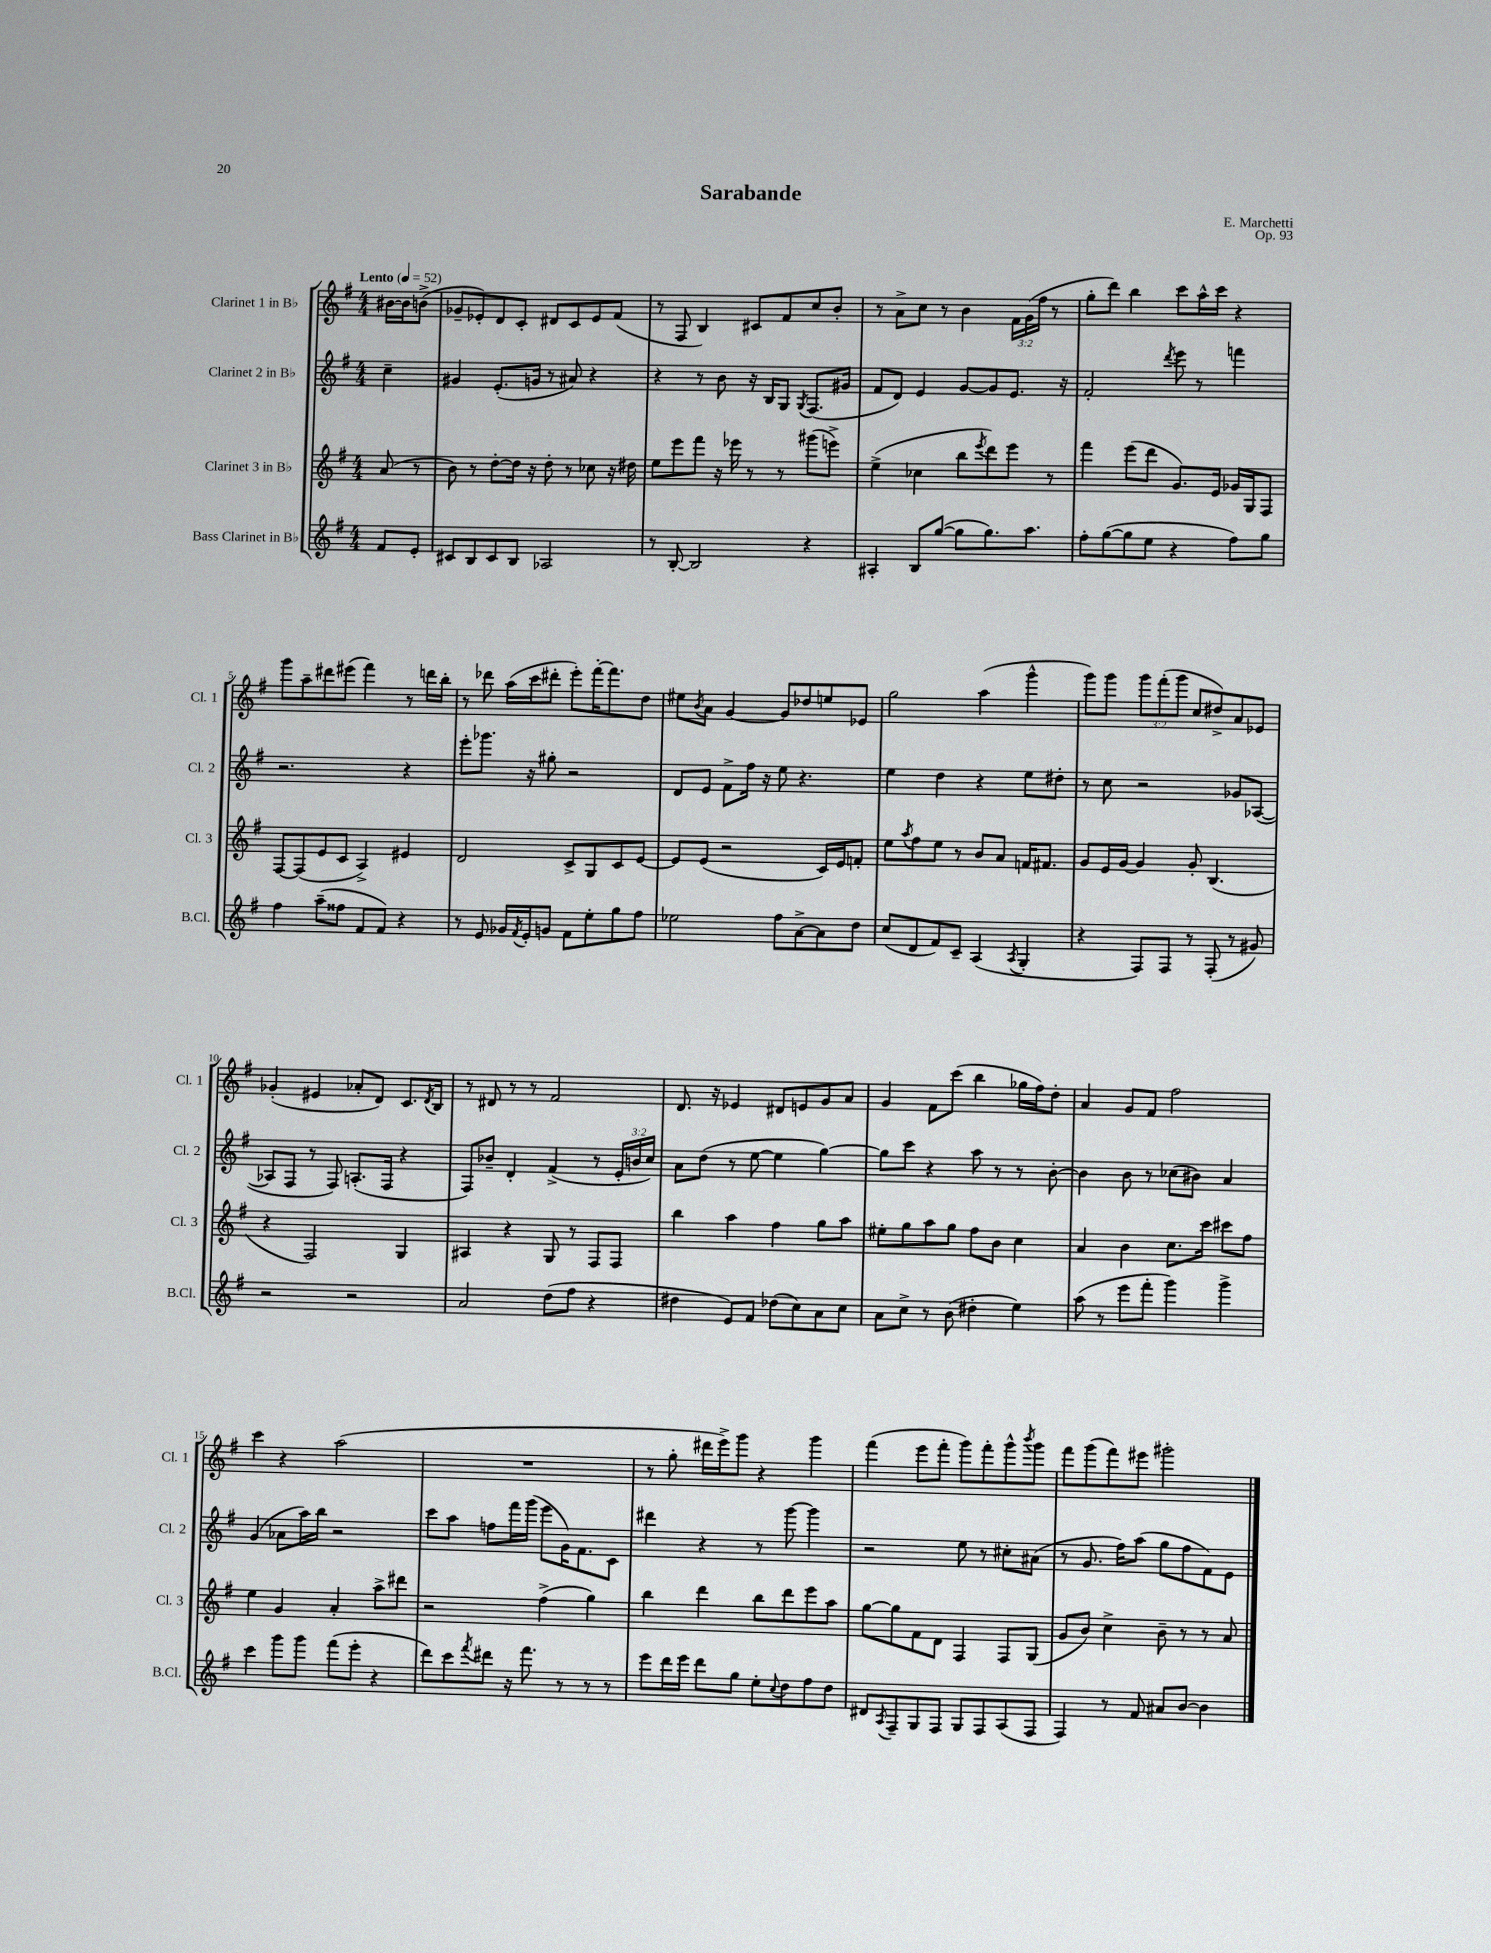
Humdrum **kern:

**kern	**kern	**kern	**kern
*staff4	*staff3	*staff2	*staff1
*clefG2	*clefG2	*clefG2	*clefG2
*k[f#]	*k[f#]	*k[f#]	*k[f#]
*M4/4	*M4/4	*M4/4	*M4/4
*MM52	*MM52	*MM52	*MM52
8f#	(8a	4cc~	[16b#
.	.	.	16b#]
8e'	8r	.	(8b^
=	=	=	=
8c#	8b)	4g#	8g-~
8B	8r	.	8e-')
8c#	[8dd'	(8.e'	8d
8B	16dd]	.	8c'
.	16r	16g	.
2A-	8dd'	8r	8d#
.	8r	8a#)	8c
.	8cc-	4r	8e-
.	16r	.	(8f#
.	16dd#	.	.
=	=	=	=
8r	8ee	4r	8r
[8B'	8eee	.	8F#
2B]	8fff#	8r	4B)
.	16r	8b	.
.	16eee-	.	.
.	8r	16r	8c#
.	.	16B	.
.	8r	8G	8f#
.	.	8qG	.
4r	(8ggg#	(8.F#	8cc
.	8eee^)	.	8b'
.	.	16g#	.
=	=	=	=
4A#'	(4ee^	8f#	8r
.	.	8d)	8a^
8B	4cc-	4e	8cc
([8gg	.	.	8r
8gg]	8bb	[8g	4b
.	8qeee	.	.
8.gg)	8ddd)	8g]	.
.	8eee	8.e	24f#
.	.	.	(24g
8.aa	.	.	.
.	.	.	24ff#
.	8r	.	8r
.	.	16r	.
=	=	=	=
8ff#'	4fff#	2f#'	8gg'
([8gg	.	.	8ddd)
8gg]	(8eee	.	4bb
8ee	8ddd	.	.
.	.	8qddd	.
4r	8.g)	8eee	8ccc
.	.	8r	16aa^^
.	16e	.	16ccc
8ff#)	16g-	4fff	4r
.	16G	.	.
8gg	8F#	.	.
=	=	=	=
4ff#	[8F#	2.r	8ggg
.	(8F#]	.	8aa~
(8aa~	8e	.	8ddd#
8ff##	8c	.	(8eee#
8f#	4A^)	.	4fff#)
8f#)	.	.	.
4r	4e#	4r	8r
.	.	.	16ddd
.	.	.	16bb'
=	=	=	=
8r	2d	8eee'	8r
8e	.	8.ggg-	8ddd-
16g-	.	.	(16aa
8qf#	.	.	.
16e'	.	16r	16ccc
8g	.	8gg#'	8ddd#'
8f#	8c^	2r	8eee')
8ee'	8G	.	[16fff#'
.	.	.	8.fff#]
8gg	8c	.	.
8ff#	[8e	.	8dd
=	=	=	=
2ee-	8e]	8d	8ee#
.	.	.	8qb
.	(8e	8e	8a
.	2r	8f#^	[4g
.	.	16ff#	.
.	.	16r	.
8ff#	.	8ee	8g]
[8a^	.	4.r	8dd-
8a]	16c)	.	8ee
.	16e	.	.
8dd	8f'	.	8e-
=	=	=	=
(8cc	8ee	4ee	2gg
.	8qaa	.	.
8d	8ff#	.	.
8f#)	8ee	4dd	.
8c~	8r	.	.
(4A	8b	4r	(4aa
.	8a	.	.
8qA	.	.	.
4G'	16f	8ee	4ggg^^
.	8.f#	.	.
.	.	8dd#'	.
=	=	=	=
4r	8g	8r	8ggg)
.	16e	8cc	8ggg
.	[16g	.	.
8F#)	4g]	2r	12ggg
.	.	.	(12fff#'
8F#	.	.	.
.	.	.	12ggg
8r	8g'	.	8cc
(8F#'	(4.B	.	8dd#^)
8r	.	8g-	8a
8g#)	.	([8A-	8e-
=	=	=	=
2r	4r	8A-]	(4g-'
.	.	8F#	.
.	2F#)	8r	4e#
.	.	8F#)	.
2r	.	(8.A'	8a-'
.	.	.	8d)
.	.	16F#	.
.	4G	4r	8.c
.	.	.	8qd
.	.	.	16B
=	=	=	=
2a	4A#	8F#)	8r
.	.	8b-~	8d#
.	4r	4d'	8r
.	.	.	8r
(8dd	8G	(4f#^	2f#
8ff#	8r	.	.
4r	8F#	8r	.
.	8F#	24e'	.
.	.	24b	.
.	.	24cc)	.
=	=	=	=
4dd#	4bb	8a	8.d
.	.	(8dd	.
.	.	.	16r
8e)	4aa	8r	4e-
8f#	.	[8ee	.
(8dd-	4ff#	4ee]	8d#
8cc)	.	.	8e
8a	8gg	[4gg)	8g
8cc	8aa	.	8a
=	=	=	=
8a	8ee#'	8gg]	4g
8cc^	8gg	8ccc	.
8r	8aa	4r	8f#
(8b	8gg	.	(8ccc
4dd#'	8ff#	8aa	4bb
.	8b	8r	.
4ee)	4cc	8r	16gg-
.	.	.	16ff#)
.	.	[8b'	8dd'
=	=	=	=
(8aa	4a	4b]	4a
8r	.	.	.
8eee	4b	8b	8g
8fff#'	.	8r	8f#
4ggg)	8.cc	(8cc-	2ff#
.	.	8b#)	.
.	16ccc	.	.
4ggg^	8ccc#	4a	.
.	8ff#	.	.
=	=	=	=
4ccc	4ee	(4g	4ccc
8ggg	4g	8a-	4r
8ggg	.	16aa)	.
.	.	16bb	.
(8fff#	4a'	2r	(2aa
8eee'	.	.	.
4r	8aa^	.	.
.	8ddd#	.	.
=	=	=	=
8ddd)	2r	8ccc	1r
8ccc	.	8aa	.
8qfff#	.	.	.
8ddd#	.	8ff	.
16r	.	16fff#	.
8.fff#	.	(16ggg	.
.	(4ff#^	8eee	.
8r	.	16g)	.
.	.	8.f#	.
8r	4gg)	.	.
8r	.	8c	.
=	=	=	=
8eee	4bb	4ddd#	8r
16ddd	.	.	8gg'
16eee	.	.	.
8ddd	4ddd	4r	16ddd#
.	.	.	16eee^)
8gg	.	.	8ggg
8ee'	8bb	8r	4r
8qqcc	.	.	.
8dd	8ddd	[8ggg	.
8ff#	8eee	4ggg]	4ggg
8dd	8aa	.	.
=	=	=	=
8d#	[8gg	2r	(4fff#
8qA	.	.	.
8F#~	8gg]	.	.
8G	8f#	.	8eee
8F#	8d	.	8fff#'
8G	4F#	8ee	8ggg)
8F#	.	8r	8fff#'
(8A	8F#	8cc#'	8ggg^^
.	.	.	8qbbb
8F#	(8G	(8a#	8ggg
=	=	=	=
4F#)	8g	8r	8fff#
.	8b)	8.g	(8ggg
8r	4cc^	.	8fff#)
.	.	16ff#)	.
8f#	.	(8aa	8eee#
8a#	8b~	8gg	2ggg#'
[8b	8r	8ff#	.
4b]	8r	8f#)	.
.	8a	8e	.
==	==	==	==
*-	*-	*-	*-
